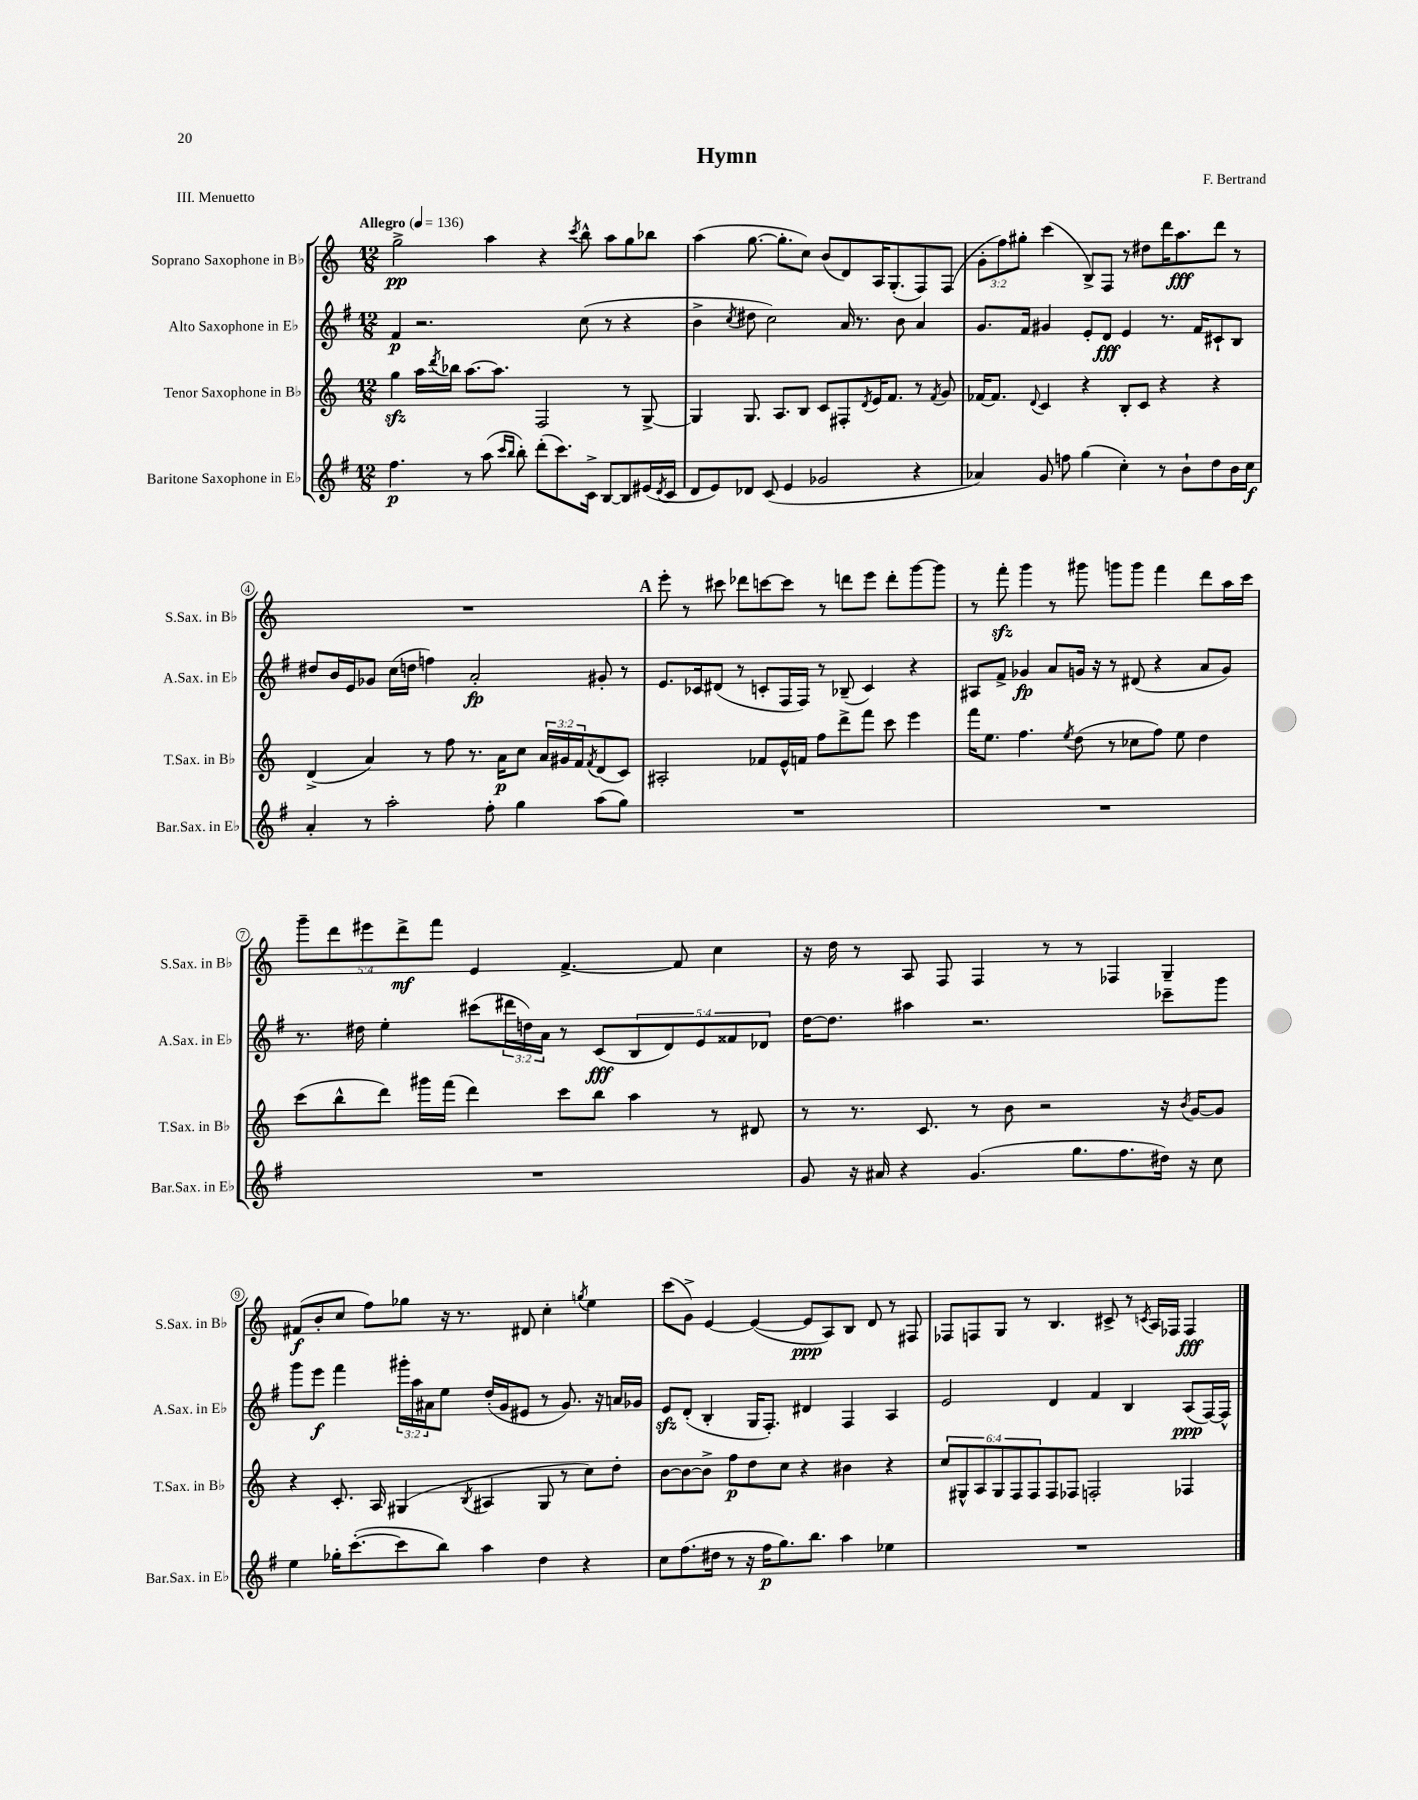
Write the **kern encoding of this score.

**kern	**kern	**kern	**kern
*staff4	*staff3	*staff2	*staff1
*clefG2	*clefG2	*clefG2	*clefG2
*k[f#]	*k[]	*k[f#]	*k[]
*M12/8	*M12/8	*M12/8	*M12/8
*MM136	*MM136	*MM136	*MM136
4.ff#\	4gg\	4f#/	2gg^\
.	16aa\LL	2.r	.
.	8qddd/	.	.
.	16bb-\JJ	.	.
8r	[8.aa\L	.	.
(8aa\	.	.	4aa\
.	8.aa\]J	.	.
16qqccc/LL	.	.	.
16qqbb/JJ	.	.	.
8bb'\)	.	.	.
(8ddd'\L	2F/	.	4r
8.ccc\)	.	.	.
.	.	.	8qccc/
.	.	(8cc\	8bb^^\
16c^\Jk	.	.	.
[8B/L	.	8r	8aa\L
8B/]	8r	4r	8gg\
(16e#/L	[8G^/	.	8bb-\J
8qd/	.	.	.
16c/JJ	.	.	.
=	=	=	=
8d/L	4G/]	4b^\	(4aa\
8e/)	.	.	.
.	.	8qcc/	.
8d-/J	8.G/	8dd#\	[8.gg\
(8c/	.	2cc\)	.
.	8.A/L	.	8.gg'\]L
4e/	.	.	.
.	8B/J	.	8cc\J)
2g-/	8c/L	.	(8b/L
.	8F#'/	16a/	8d/)
.	.	8.r	.
.	8qd/	.	.
.	16e/K	.	16A/K
.	8.f/J	.	(8.G'/
.	.	8b\	.
4r	8r	4a/	8F/)
.	8qf/	.	.
.	8g/	.	(8F/J
=	=	=	=
4a-/)	[16f-/LK	8.g/L	12g'\L
.	8.f-/]J	.	.
.	.	.	12ff\)
.	.	.	12gg#'\J
.	.	16f#/Jk	.
.	8qqd/	.	.
8g/	4c/	4g#/	(4ccc\
8ff\	.	.	.
(4gg\	4r	8e'/L	8B^/L)
.	.	8d/J	8F/J
4cc'\)	8B'/L	4e/	8r
.	8c/J	.	8dd#\L
8r	4r	8.r	16ddd\K
.	.	.	8.aa\
8b`\L	.	.	.
.	.	16f#/LK	.
8dd\	4r	8c#`/	8ddd\J
16b\L	.	8B/J	8r
16cc\JJ	.	.	.
=	=	=	=
4a'/	(4d^/	8dd#/L	1.r
.	.	16b/L	.
.	.	16e/J	.
8r	4a/)	8g-/J	.
2aa'\	.	(16cc\LL	.
.	.	16dd\JJ	.
.	8r	4ff\)	.
.	8ff\	.	.
.	8.r	2a'/	.
8ff#'\	.	.	.
.	16a\LK	.	.
4gg\	8cc\J	.	.
.	24a/LL	.	.
.	24g#/	.	.
.	24f/J	.	.
.	8qf/	.	.
(8aa\L	(8d/	8g#'/	.
8gg\J)	8c/J)	8r	.
=	=	=	=
1.r	2A#'/	8.e/L	8eee'\
.	.	.	8r
.	.	16c-/k	.
.	.	(8d#/J	8ccc#\
.	.	8r	8ddd-\L
.	8f-/L	8c'/L	[8ccc\
.	16e^^/L	16F#/L	8ccc\]J
.	16f/JJ	16F#/JJ)	.
.	8ff\L	8r	8r
.	8ddd^\	(8B-~/	8ddd\L
.	8fff\J	4c/)	8eee\J
.	8ccc\	.	8ddd'\L
.	4eee\	4r	[8ggg\
.	.	.	8ggg\]J
=	=	=	=
1.r	16fff\LK	8A#/L	8r
.	8.ee\J	.	.
.	.	8f#^/J	8fff'\
.	4.ff\	4g-/	4ggg\
.	.	8a/L	8r
.	8qee/	.	.
.	(8dd\	16g/Jk	8ggg#\
.	.	16r	.
.	8r	8r	8ggg\L
.	8cc-\L	(8d#/	8ggg\J
.	8ff\J)	4r	4fff\
.	8ee\	.	.
.	4dd\	8a/L	8ddd\L
.	.	8g/J)	16aa\L
.	.	.	16ccc\JJ
=	=	=	=
1.r	(8ccc\L	8.r	10ggg~\L
.	.	.	10ddd\
.	8bb^^\	.	.
.	.	16dd#\	.
.	.	.	10eee#\
.	8ddd\J)	4ee'\	.
.	.	.	10ddd^\
.	16ggg#\LL	.	.
.	.	.	10fff\J
.	(16fff\JJ	.	.
.	4ddd\)	(8ccc#\L	4e/
.	.	24ddd#\L	.
.	.	24dd\)	.
.	.	24a\JJ	.
.	8ccc\L	8r	[4.f^/
.	8bb\J	(8c/L	.
.	4aa\	10B/	.
.	.	10d/)	.
.	.	.	8f/]
.	.	10e/	.
.	8r	.	4cc\
.	.	10f##/	.
.	8d#/	.	.
.	.	10d-/J	.
=	=	=	=
8g/	8r	[16dd\LK	16r
.	.	8.dd\]J	16dd\
16r	8.r	.	8r
16a#/	.	.	.
4r	.	4aa#\	8A/
.	8.c/	.	.
.	.	.	8F/
(4.g/	8r	2.r	4F/
.	8b\	.	.
.	2r	.	8r
8.gg\L	.	.	8r
.	.	.	4F-/
8.ff#\	.	.	.
16dd#\Jk)	16r	8ccc-~\L	4G~/
.	8qb/	.	.
16r	[16g/LK	.	.
8cc\	8g/]J	8ggg\J	.
=	=	=	=
4ee\	4r	8ggg\L	(8f#/L
.	.	8eee\J	8b'/
16gg-'\LK	8.c'/	4fff#\	8cc/J
([8.ccc'\	.	.	.
.	.	.	8ff\L)
.	16A/	.	.
8ccc\]	(4G#/	24ggg#'\LL	8gg-\J
.	.	24aa\	.
.	.	24a#\J	.
8bb\J)	.	8ee\J	16r
.	.	.	8.r
.	8qB/	.	.
4aa\	4A#/	(16dd'/LL	.
.	.	16g/J	.
.	.	8e#/J	8d#/
4dd\	8G#/	8r	4cc'\
.	8r	8.g/)	.
.	.	.	8qgg/
4r	8cc\L)	.	4ee\
.	.	16r	.
.	8dd'\J	16a/LL	.
.	.	16g-/JJ	.
=	=	=	=
8cc\L	[8b\L	8e/L	(8ccc\L
(8.ff#\	8b\_	(8d'/J	8g^\J)
.	8b^\]J	4B'/	[4e/
16dd#\Jk	.	.	.
8r	8ff\L	.	.
16r	8dd\	16G/LK	(4e/_
16ff#\LK	.	8.F#'/J)	.
8.gg\)	8cc\J	.	.
.	4r	4d#/	8e/]L
8.bb\J	.	.	.
.	.	.	8A/)
4aa\	4b#\	4F#/	8B/J
.	.	.	8d/
4ee-\	4r	4A/	8r
.	.	.	8F#/
=	=	=	=
1.r	12cc/L	2e/	8F-/L
.	12G#^^/	.	.
.	.	.	8F/
.	12A/	.	.
.	12G#/	.	8G/J
.	12F/	.	.
.	.	.	8r
.	12F/	.	.
.	8F/	4d/	4.B/
.	8F-/J	.	.
.	2F'/	4f#/	.
.	.	.	8c#^/
.	.	4B/	8r
.	.	.	8qc/
.	.	.	16A/LL
.	.	.	16F-/JJ
.	4F-/	(8A/L	4F-/
.	.	[16F#/L)	.
.	.	16F#^^/]JJ	.
==	==	==	==
*-	*-	*-	*-
